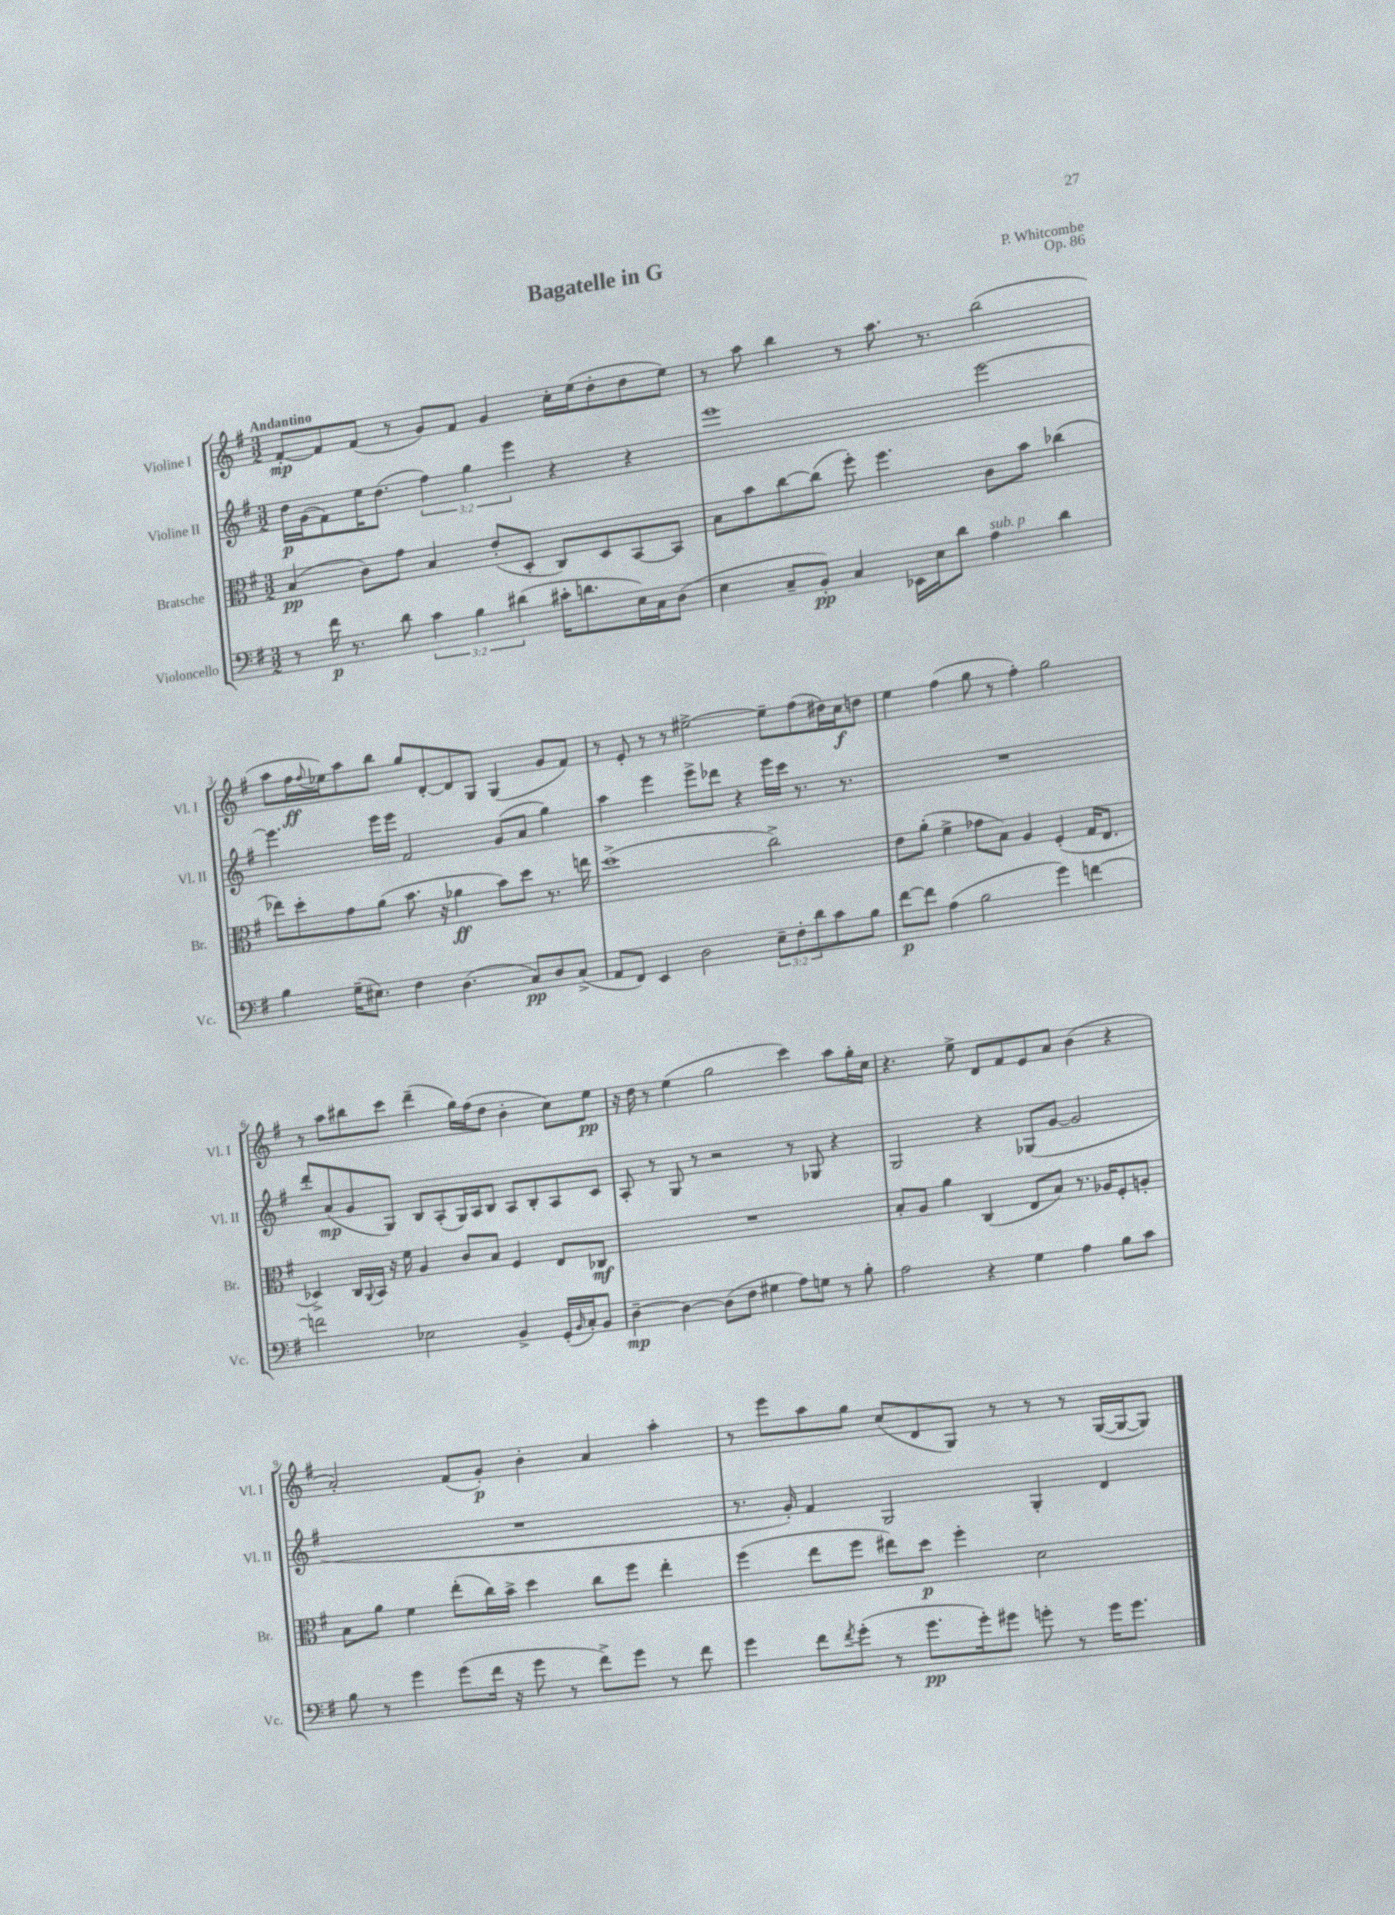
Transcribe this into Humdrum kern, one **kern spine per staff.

**kern	**kern	**kern	**kern
*staff4	*staff3	*staff2	*staff1
*clefF4	*clefC3	*clefG2	*clefG2
*k[f#]	*k[f#]	*k[f#]	*k[f#]
*M3/2	*M3/2	*M3/2	*M3/2
8r	(4B	16dd	[8f#'
.	.	(16g	.
16f#	.	8f#)	8f#]
8.r	.	.	.
.	8c)	16ee	(8f#
.	.	(8.dd	.
8d	8g	.	8r
6c	4B	6ff#)	8g)
.	.	.	8f#
6B	.	6gg	.
.	(8e'	.	4g
(6d#	.	6eee	.
.	8D'	.	.
16c#'	8C)	4r	16cc'
8.d	.	.	(16ee
.	8D	.	8dd'
16E)	[8BB	4r	8dd
16C	.	.	.
(8D	8BB]	.	8ee)
=	=	=	=
4E	8B	1eee	8r
.	8b	.	8aa
8C~	[8cc	.	4bb
8BB')	(8cc]	.	.
4C	8ff#')	.	8r
.	4.ff#	.	8.aa
16EE-	.	.	.
16E	.	.	8.r
8d	.	.	.
4A	8c	[2eee	(2bb
.	8b	.	.
4d	(4cc-	.	.
=	=	=	=
4B	8ee-)	4.eee]	8aa
.	8dd'	.	16ff#
.	.	.	8qqff#
.	.	.	16ee-)
(16G~	8g	.	8aa
8.E#)	.	.	.
.	(8a	16eee	8bb
.	.	16eee	.
4F#	8.b	2f#	8gg
.	.	.	[8d'
.	16r	.	.
(4.D	4a-	.	8d]
.	.	.	8G
.	8b)	(8g	(4G
8C)	8dd	8a	.
8D	8.r	4gg)	8g
(8C^	.	.	8f#)
.	16ee	.	.
=	=	=	=
8AA	(1dd^	4aa	8r
8FF#)	.	.	8e'
4EE	.	4eee	8r
.	.	.	8r
2D	.	8eee^	[2ee#^
.	.	8ddd-	.
.	.	4r	.
12E~	2cc^)	16eee	8ee#~]
.	.	16ccc	.
12F#'	.	.	.
.	.	8.r	(8ff#
12d	.	.	.
8c	.	.	16dd#)
.	.	8.r	16cc
8B	.	.	8dd
=	=	=	=
[8f#	8e	1.r	4ee
8f#]	(8a'	.	.
(4A	4f#^	.	(4ff#
2B	8g-	.	8gg
.	8B)	.	8r
.	4A	.	4ff#')
4g)	(4F#'	.	2gg
[4f	16G	.	.
.	8.E	.	.
=	=	=	=
2f]	4D-^)	8ddd'	8r
.	.	(8a	8aa
.	16C	8g	8bb#
.	8qqAA	.	.
.	16BB	.	.
.	16r	8G)	8ccc
.	16f#	.	.
2E-	4A	8B	(4ddd~
.	.	(8A'	.
.	8c	16G)	16gg)
.	.	16A	(16ff#
.	8B	8B	8dd
4BB^	4F#	8A	4b'
.	.	8B'	.
(16GG'	8E	8A	8cc)
16qqBB	.	.	.
16C')	.	.	.
8BB	8C-	8c	8ee
=	=	=	=
[4D~	1.r	8A'	16r
.	.	.	16dd
.	.	8r	8r
4D_	.	8G	(4ee
.	.	8r	.
(8D]	.	2r	2gg
8F#	.	.	.
4G#	.	.	.
8A)	.	8r	4ccc)
8G	.	8G-	.
8r	.	4r	8aa
8B'	.	.	16gg'
.	.	.	16cc
=	=	=	=
2A	8B'	2G	4.r
.	8A	.	.
.	4a	.	.
.	.	.	8ee^
4r	(4C	4r	8d
.	.	.	8f#
4G	8E	(8G-	8e
.	8B)	[8g	8a
4A	8.r	2g]	(4b
.	16A-	.	.
8B	8F#'	.	4r
8c	8A'	.	.
=	=	=	=
8B	8B	1.r	2a')
8r	8a	.	.
4g	4f#	.	.
(8g	(8ee'	.	(8f#
16f#	16cc)	.	8g')
16r	16b^	.	.
8g	4dd	.	4b'
8r	.	.	.
8f#^)	8cc	.	4a
8g	8ff#	.	.
8r	4ee'	.	4aa'
8f#	.	.	.
=	=	=	=
4g	(4ff#	8.r	8r
.	.	.	8eee
.	.	16g')	.
8f#	8ee	4f#	8aa
8qf#	.	.	.
(8g'	8ff#	.	8gg
8r	8ee#)	2G	(8cc
8.g	8dd	.	8d
.	4ff#'	.	8G)
16g')	.	.	.
8g#	.	.	8r
8g'	2d	4G'	8r
8r	.	.	8r
16g	.	4d	([16G
8.g	.	.	16G_
.	.	.	8G])
==	==	==	==
*-	*-	*-	*-
